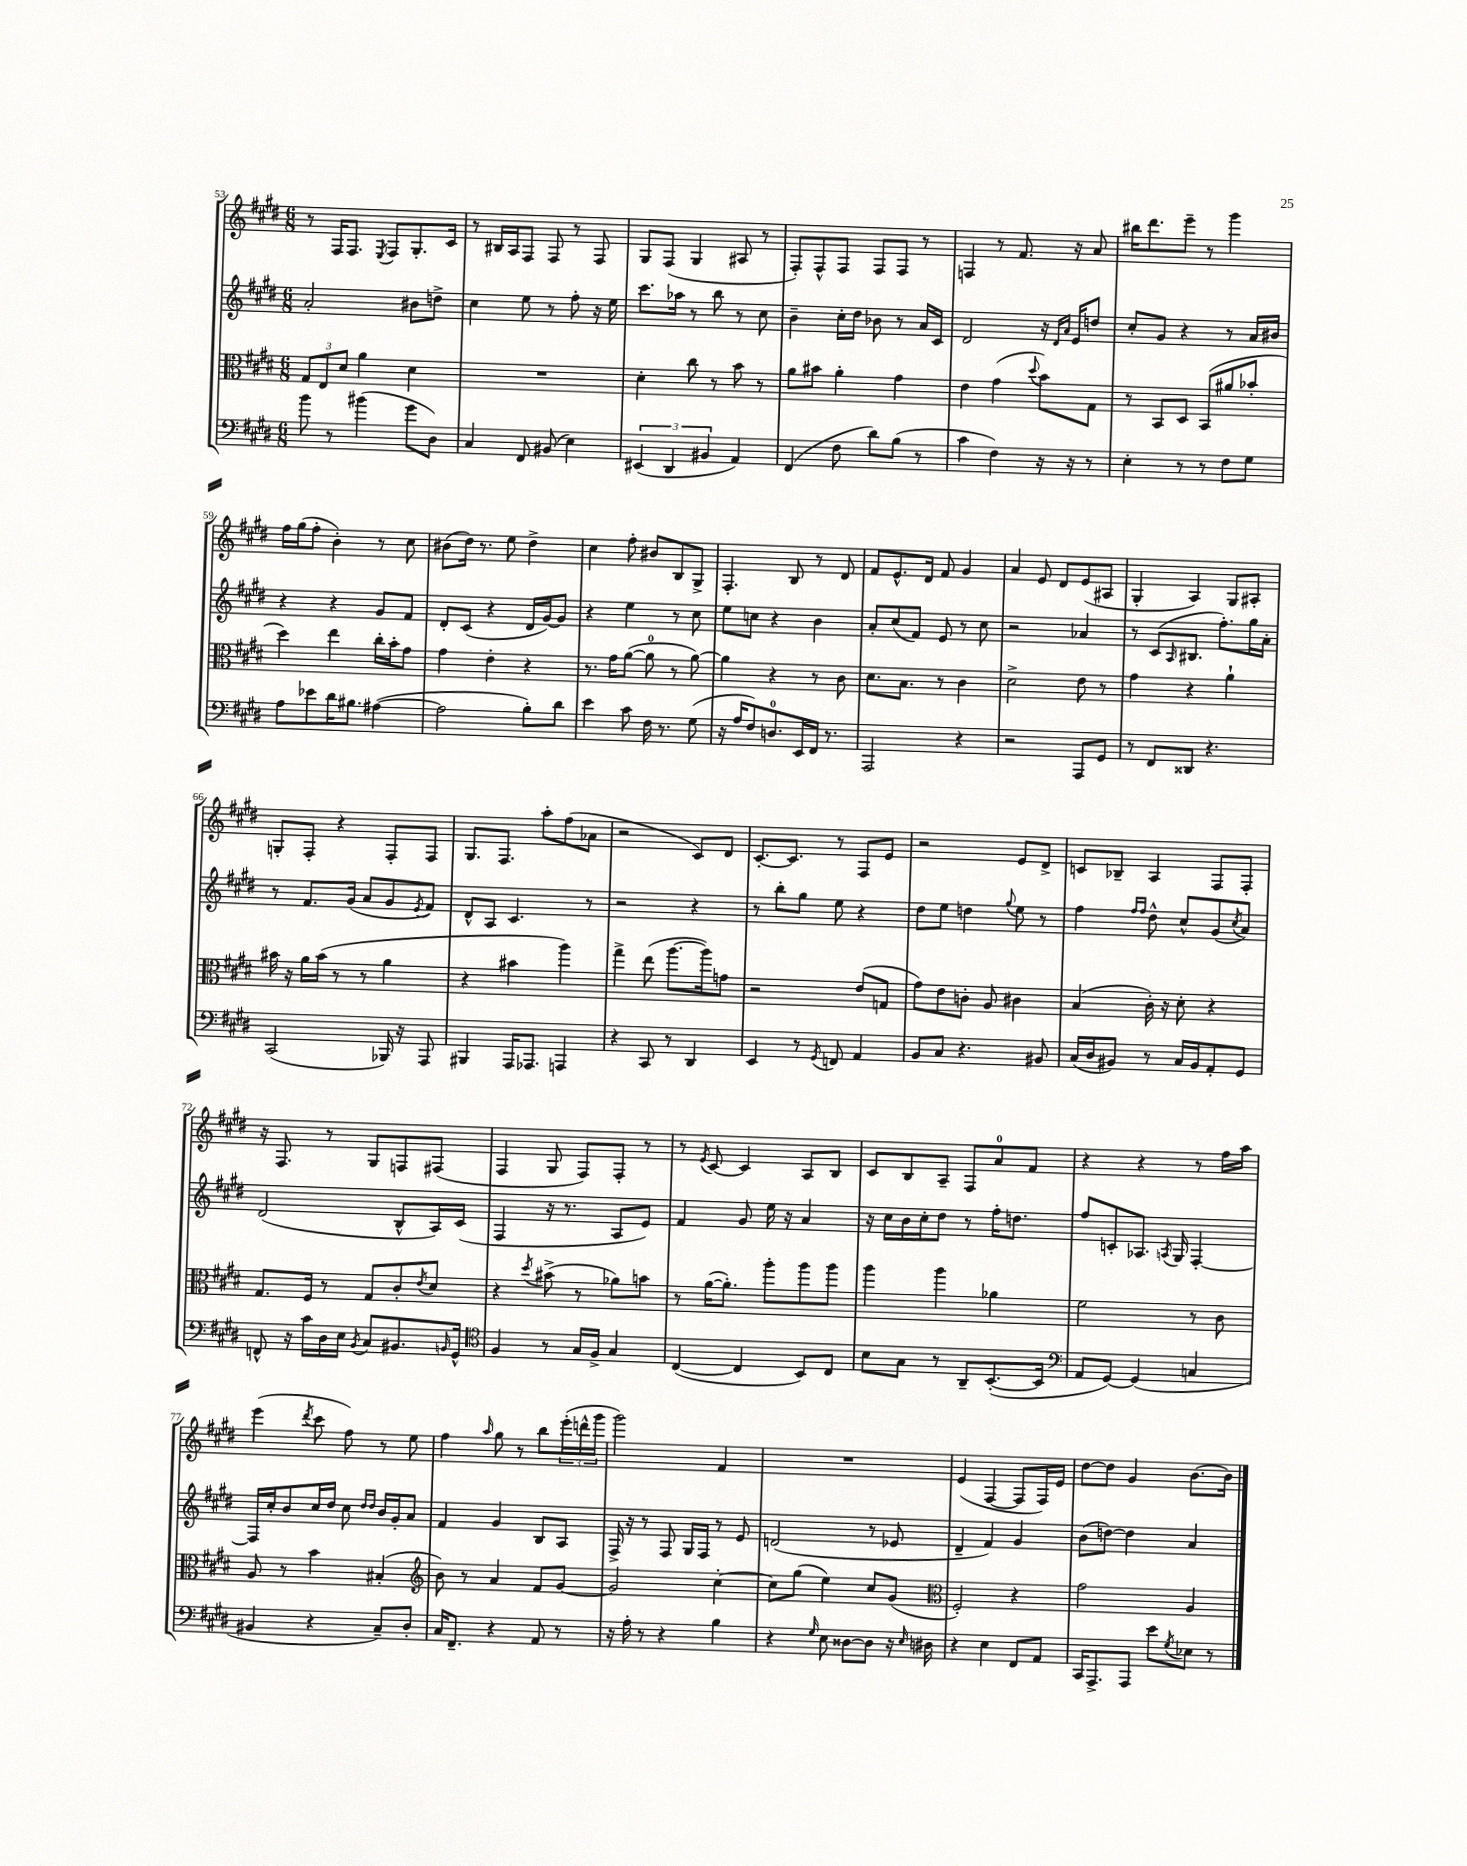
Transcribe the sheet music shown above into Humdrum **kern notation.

**kern	**kern	**kern	**kern
*part4	*part3	*part2	*part1
*staff4	*staff3	*staff2	*staff1
*clefF4	*clefC3	*clefG2	*clefG2
*k[f#c#g#d#]	*k[f#c#g#d#]	*k[f#c#g#d#]	*k[f#c#g#d#]
*M6/8	*M6/8	*M6/8	*M6/8
=53	=53	=53	=53
8b\	12G#/L	2a'/	8r
.	12E/	.	.
8r	.	.	16F#/KL
.	12d#/J	.	.
.	.	.	8.F#/J
(4b#X\	4a\	.	.
.	.	.	8qE/
.	.	.	8F#/L
8g#\L	4d#\	8b#X\L	8.G#'/
8D#\J)	.	8ddn^\J	.
.	.	.	16c#/Jk
=54	=54	=54	=54
4C#/	2.r	4cc#\	8r
.	.	.	16B#X/LL
.	.	.	16A/J
8FF#/	.	8ee\	8F#/J
(8BB#X/	.	8r	8F#/
4E\)	.	8ff#'\	8r
.	.	16r	8F#/
.	.	16ee\	.
=55	=55	=55	=55
(6EE#X/	4d#'\	8.ccc#\L	8G#/L
.	.	.	(8F#/J
6DD#/	.	.	.
.	.	16aa-X\Jk	.
.	8cc#\	8r	4G#/
6BB#X/	.	.	.
.	8r	8bb\	.
4AA/)	8b\	8r	8A#X/
.	8r	8cc#\	8r
=56	=56	=56	=56
(4FF#/	8a\L	4b~\	8F#'/L)
.	8b#X\J	.	8F#^^/
8F#\	4a'\	16cc#'\LL	8F#/J
.	.	16dd#\JJ	.
8d#\L)	.	8b-X\	8F#/L
(8B\J	4g#\	8r	8F#/J
8r	.	16a/LL	8r
.	.	16c#/JJ	.
=57	=57	=57	=57
4c#\	4e\	2d#/	4Fn/
4F#\)	(4g#\	.	8r
.	.	.	8.f#/
.	8qqdd#/	.	.
16r	8b\L)	16r	.
.	.	16qqd#/LL	.
.	.	16qqa/JJ	.
16r	.	16e/KL	16r
8r	8G#\J	8ddn/J	8a/
=58	=58	=58	=58
4E'\	8r	8cc#'/L	16bb#X\KL
.	.	.	8.ddd#\
.	8BB/L	8g#/J	.
8r	8D#/J	4r	8eee~\J
8r	(8BB/L	.	8r
8F#\L	8a#X/	8r	4ggg#\
8G#\J	8b-X'/J	16a/LL	.
.	.	16b#X/JJ	.
!!LO:LB:g=z
=59	=59	=59	=59
8A\L	4dd#\)	4r	16ff#\LL
.	.	.	(16gg#\J
8e-X\	.	.	8ff#'\J
16d#\K	4ee\	4r	4b'\)
8.B#X\J	.	.	.
([4A#X\	16cc#'\LL	8g#/L	8r
.	16b'\J	.	.
.	8g#\J	8f#/J	8cc#\
=60	=60	=60	=60
2A#\]	4g#\	8d#'/L	(8b#X\L
.	.	(8c#/J	16dd#\Jk)
.	.	.	8.r
.	4e'\	4r	.
.	.	.	8ee\
8B'\L)	4r	16d#/LL	4dd#^\
.	.	[16g#/J)	.
8d#\J	.	8g#/J]	.
=61	=61	=61	=61
4e\	8.r	4r	4cc#\
.	16g#\KL	.	.
8c#\	([8a\J	4ee\	8ff#'\
16F#\	8a\]	.	8b#X/L
8.r	.	.	.
.	8r	8r	8B/
(8G#\	[8a\)	8cc#\	8G#^/J
=62	=62	=62	=62
16r	4a\]	8ee\L	4.F#'/
16A/KL	.	.	.
8F#/)	.	8ccn\J	.
8.Dn/	4r	4r	.
.	.	.	8B/
16EE/L	.	.	.
16FF#/JJ	8r	4b\	8r
8.r	.	.	.
.	8c#\	.	8d#/
=63	=63	=63	=63
2AAA/	8.d#\L	8a'/L	8f#/L
.	.	(8cc#/	8.e^^/
.	8.B\J	.	.
.	.	8f#/J)	.
.	.	.	16d#/Jk
.	8r	8e/	8f#/
4r	4c#\	8r	4g#/
.	.	8cc#\	.
=64	=64	=64	=64
2r	2d#^\	2r	4a/
.	.	.	8e/
.	.	.	8d#/L
8AAA/L	8e\	4a-X/	(8e/
8GG#/J	8r	.	8A#X/J
=65	=65	=65	=65
8r	4g#\	8r	4G#'/
8FF#/L	.	(8c#/L	.
.	.	16qqA/	.
8DD##X/J	4r	8.B#X/J	4A/)
4.r	.	.	.
.	.	8.ff#'\L)	.
.	4a`\	.	8G#/L
.	.	16gg#\L	8A#X'/J
.	.	16a'\JJ	.
!!LO:LB:g=z
=66	=66	=66	=66
(2CC#/	16b#X\	8r	8Gn'/L
.	16r	.	.
.	16a\LL	8.f#/L	8F#'/J
.	(16b#\JJ	.	.
.	8r	.	4r
.	.	(16g#/Jk	.
.	8r	8a/L	.
16BBB-X/)	4a\	8g#/	8F#'/L
16r	.	.	.
.	.	8qe/	.
8AAA/	.	8f#/J)	8F#/J
=67	=67	=67	=67
4BBB#X/	4r	8d#^^/L	8.G#/L
.	.	8A/J	.
.	.	.	8.F#/J
16AAA/KL	4b#X\	4.c#/	.
8.AAA-X/J	.	.	.
.	.	.	8aa'\L
4AAAn/	4aa\)	.	(8ff#\
.	.	8r	8a-X\J
=68	=68	=68	=68
4r	4gg#^\	2r	2r
8CC#/	(8ee\	.	.
8r	[8.aa\L	.	.
4DD#/	.	4r	8c#/L)
.	16aa\k])	.	.
.	8gn\J	.	8d#/J
=69	=69	=69	=69
4EE/	2r	8r	[8.c#'/L
.	.	8bb'\L	.
.	.	.	8.c#/J]
8r	.	8gg#\J	.
8qGG#/	.	.	.
8FFn/	.	8ee\	8r
4AA/	(8e/L	4r	8F#/L
.	8Gn/J	.	8e/J
=70	=70	=70	=70
8BB/L	8g#\L)	8dd#\L	2r
8C#/J	8e\	8ee\J	.
4.r	8cn'\J	4ddn\	.
.	8A/	.	.
.	.	8qqgg#/	.
.	4c#X\	8ee\	8e/L
8BB#X/	.	8r	8d#^/J
=71	=71	=71	=71
(16C#/LL	(4B/	4ff#\	8cn/L
16D#/J	.	.	.
8BB#X/J)	.	.	8B-X~/J
.	.	16qqff#/LL	.
.	.	16qqff#/JJ	.
8r	16c#'\)	8dd#^^\	4A/
.	16r	.	.
16C#/LL	8d#'\	8cc#^^/L	.
16BB#/J	.	.	.
8AA'/	4r	(8g#/	8F#/L
.	.	8qcc#/	.
8GG#/J	.	8a/J)	8F#'/J
!!LO:LB:g=z
=72	=72	=72	=72
8FFn^^/	8.G#/L	(2d#/	16r
.	.	.	8.F#/
16r	.	.	.
16c#\LL	16F#/Jk	.	.
16D#\	8r	.	8r
16E\JJ	.	.	.
8qBB/	.	.	.
8C#/L	8G#/L	.	8G#/L
8.BB#X/	8c#'/	8B^^/L	8Fn/
.	8qe/	.	.
.	8d#/J	16A/L)	(8F#X/J
16qqBBn/	.	.	.
16GG#^^/Jk	.	(16c#/JJ	.
=73	=73	=73	=73
*clefC4	*	*	*
4F#/	4r	4F#/	4F#/
.	8qdd#/	.	.
8r	(8b#X^\	16r	8G#/
.	.	8.r	.
16G#/LL	8r	.	8F#/L)
16F#^/JJ	.	.	.
4G#/	8a-X\L)	8A/L	8F#'/J
.	8bn\J	8e/J)	8r
=74	=74	=74	=74
([4C#/	8r	4f#/	8r
.	.	.	8qe/
.	([16a\KL	.	[8c#/
.	8.a'\J])	.	.
4C#/]	.	8g#/	4c#/]
.	8aa'\L	16ee\	.
.	.	16r	.
8BB/L)	8aa\	4a/	8A/L
8C#/J	8aa\J	.	8B/J
=75	=75	=75	=75
8B\L	4aa\	16r	8c#/L
.	.	16cc#\LL	.
8G#\J	.	16b\	8B/
.	.	16cc#'\J	.
8r	4aa\	8dd#\J	8A~/J
8AA~/L	.	8r	8F#/L
([8.BB'/	4a-X\	16ff#'\KL	8a/
.	.	8.ddn\J	.
.	.	.	8f#/J
16BB/Jk]	.	.	.
=76	=76	=76	=76
*clefF4	*	*	*
8AA/L	2f#\	8ff#/L	4r
[8GG#/J)	.	8cn'/	.
(4GG#/]	.	8.A-X/J	4r
.	.	8qAn/	.
.	.	16G#/	.
4Cn/	8r	[4F#'/	8r
.	8c#\	.	16ff#\LL
.	.	.	16aa\JJ
!!LO:LB:g=z
=77	=77	=77	=77
4BB#X/	8A/	16F#/LL]	(4eee\
.	.	16cc#'/J	.
.	8r	8b/	.
.	.	.	8qddd#/
4r	4b\	16cc#/L	8ccc#\
.	.	16dd#/JJ	.
.	.	8cc#\	8ff#\)
.	.	16qqdd#/LL	.
.	.	16qqdd#/JJ	.
8C#~/L)	(4B#X'/	16b/LL	8r
.	.	16g#'/J	.
8D#'/J	.	8a/J	8ee\
=78	=78	=78	=78
*	*clefG2	*	*
16C#/KL	8b\)	4f#/	4ff#\
8.FF#~/J	.	.	.
.	8r	.	.
.	.	.	16qqaa/
4r	4a/	4g#/	8gg#\
.	.	.	8r
8AA/	8f#/L	8B/L	8bb\L
8r	[8g#/J	8A/J	(24eee'\L
.	.	.	24dddn^^\
.	.	.	24ggg#\JJ
=79	=79	=79	=79
16r	2g#/]	16F#^/	2ggg#\)
16A'\	.	16r	.
8r	.	8r	.
4r	.	8F#/	.
.	.	16G#/LL	.
.	.	16F#/JJ	.
4B\	[4cc#'\	8r	4f#/
.	.	8e/	.
=80	=80	=80	=80
4r	8cc#\L]	(2dn/	2.r
.	(8gg#\J	.	.
16qqG#/	.	.	.
8E\	4ee\)	.	.
[8D##X\L	.	.	.
8D##\J]	8cc#/L	8r	.
16r	(8g#/J	8e-X/	.
16qqE/	.	.	.
16D#X\	.	.	.
=81	=81	=81	=81
*	*clefC3	*	*
4r	2F#'/)	4d#~/	(4e/
4E\	.	4f#/)	[4F#/
8FF#/L	4r	4g#/	8F#/L]
8AA/J	.	.	16F#/L)
.	.	.	16e/JJ
=82	=82	=82	=82
16CC#/KL	2g#\	(8b\L	[8dd#\L
8.AAA^/	.	.	.
.	.	[8ddn\J)	8dd#\J]
8AAA/J	.	4dd\]	4g#/
8e\L	.	.	.
8qG#/	.	.	.
8E-X\J	4A/	4a/	[8.b\L
8r	.	.	.
.	.	.	16b\Jk]
==	==	==	==
*-	*-	*-	*-
